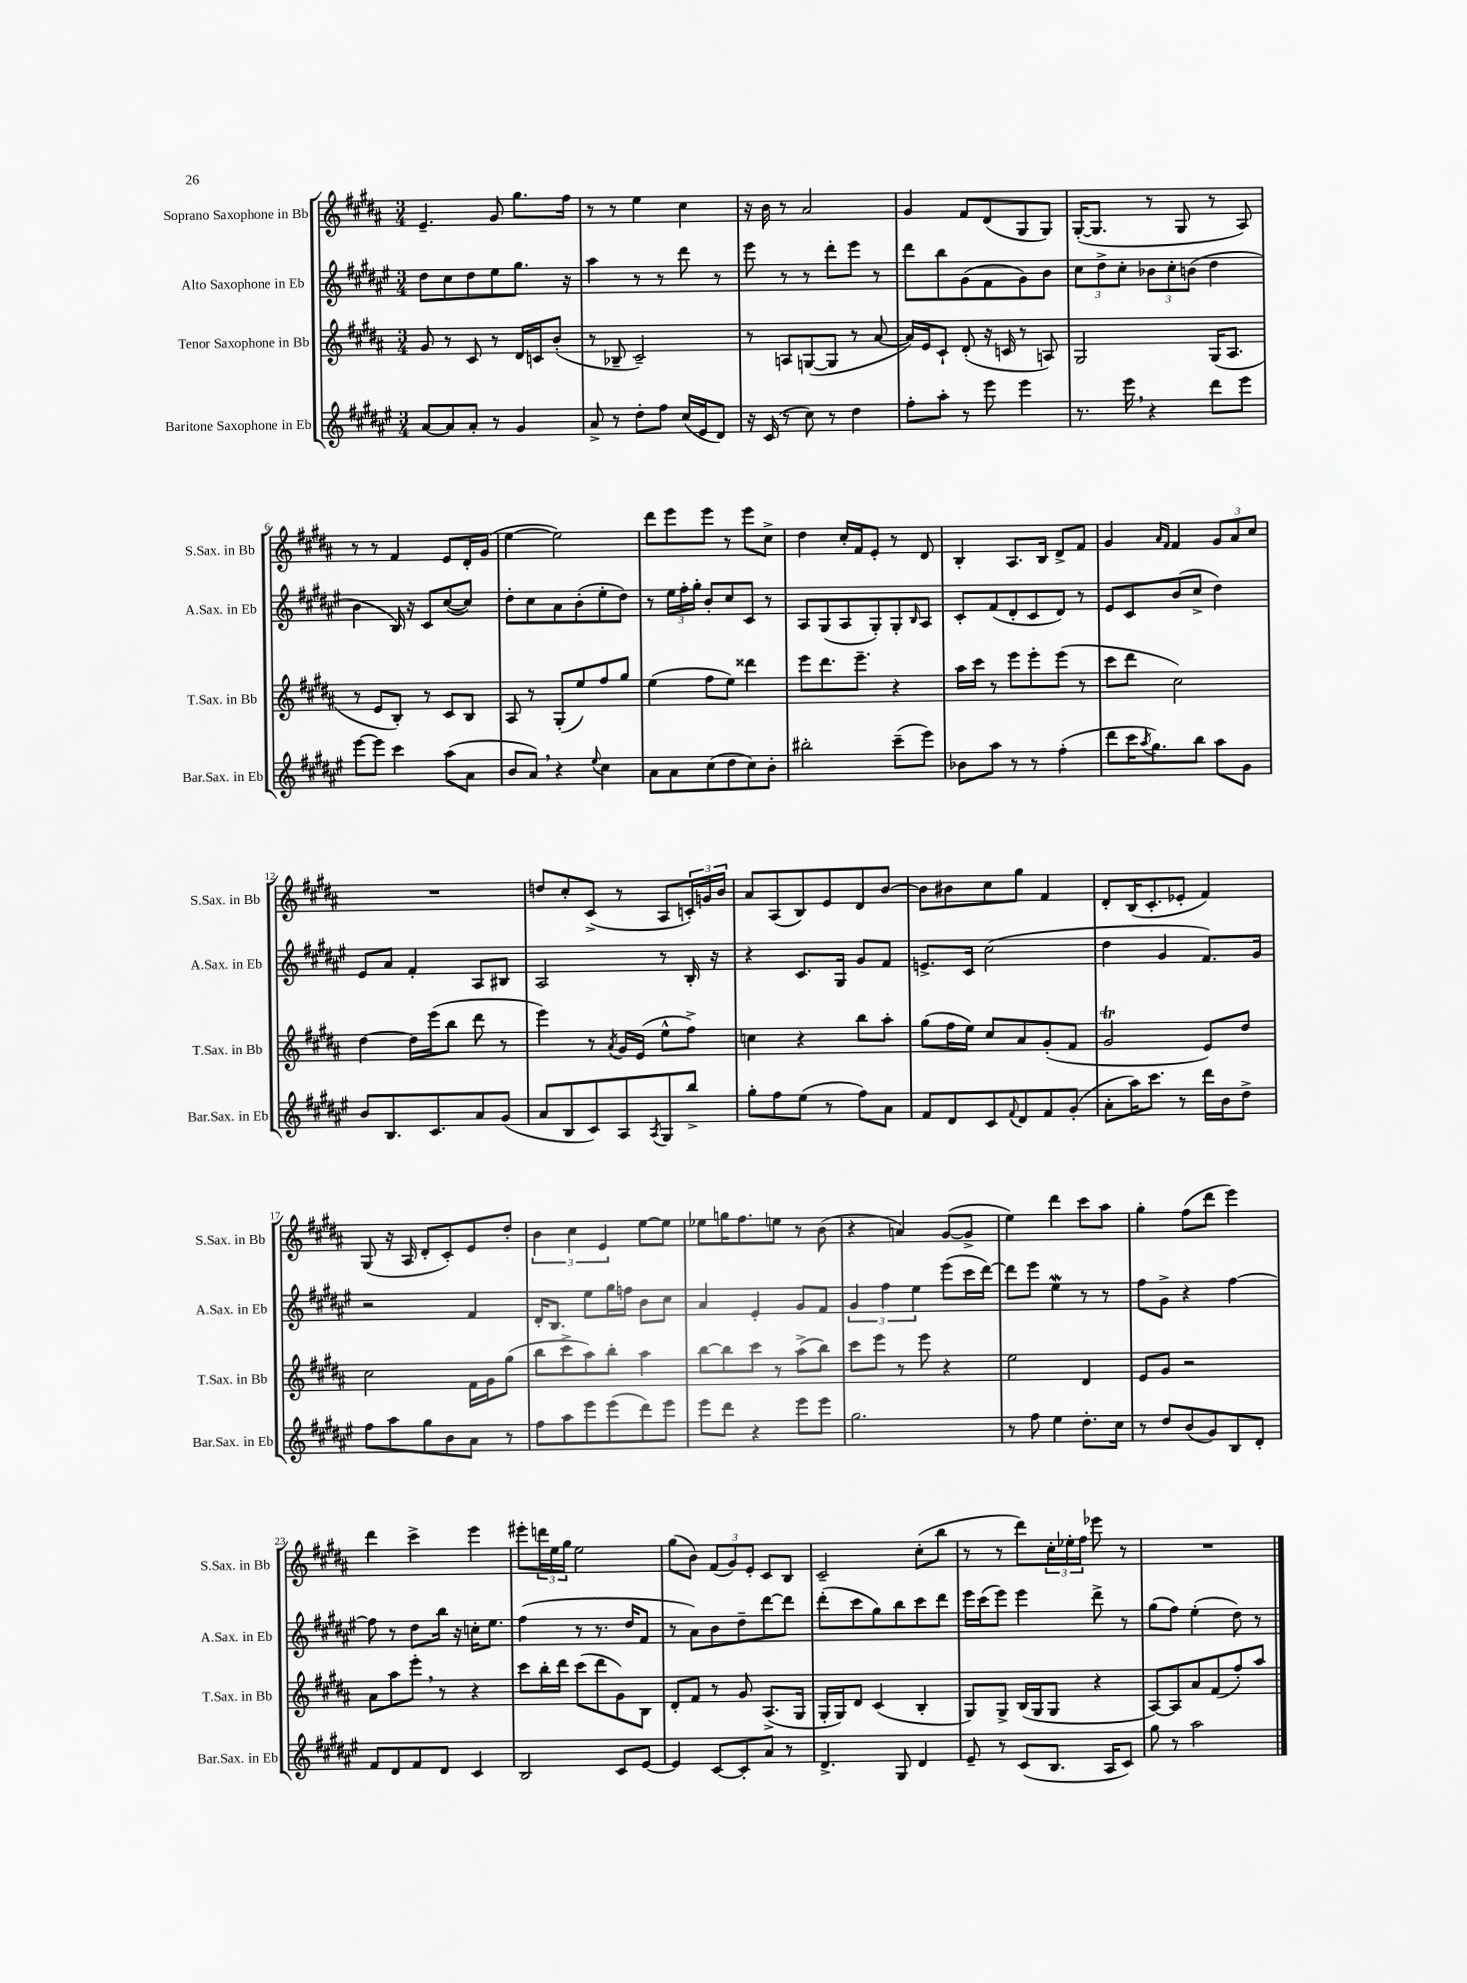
<<
\new StaffGroup <<
\new Staff = "s0" \with { instrumentName = "Soprano Saxophone in Bb" shortInstrumentName = "S.Sax. in Bb" } {
    \clef treble \key b \major \numericTimeSignature \time 3/4
    e'4.-- gis'8 gis''8. fis''16 |
    r8 r8 e''4 cis''4 |
    r16 b'16 r8 ais'2 |
    gis'4 fis'8 dis'8( gis8 gis8) |
    gis16~-.( gis8. r8 gis8 r8 ais8) |
    r8 r8 fis'4 e'8 dis'16-. gis'16( |
    e''4~ e''2) |
    dis'''8 e'''8 e'''8 r8 e'''8 cis''8-> |
    dis''4 cis''16-. fis'16 e'8-. r8 dis'8 |
    b4-. ais8. b16 dis'8-> fis'8 |
    gis'4 \grace { ais'16 fis'16 } fis'4 \tuplet 3/2 { gis'8 ais'8 cis''8 } |
    R2. |
    d''8 cis''8-. cis'8->( r8 ais8 \tuplet 3/2 { c'16-.) g'16 b'16 } |
    ais'8 ais8( b8) e'8 dis'8 b'8~ |
    b'8 bis'8 cis''8 gis''8 fis'4 |
    dis'8-. b16( cis'8.-. ees'8-. fis'4) |
    gis8( r16 ais16 dis'8-. cis'8-.) e'8 dis''8-. |
    \tuplet 3/2 { b'4 cis''4 e'4 } e''8~ e''8 |
    ees''8 g''16 fis''8. e''8 r8 b'8( |
    r4 a'4) gis'8~( gis'8-> |
    e''4) dis'''4 cis'''8 ais''8 |
    gis''4-. fis''8( dis'''8 e'''4) |
    dis'''4 cis'''4-> e'''4 |
    eis'''8-. \tuplet 3/2 { d'''16 e''16 gis''16 } e''2 |
    gis''8( b'8) \tuplet 3/2 { fis'8( gis'8) e'8-. } cis'8 b8 |
    cis'2-- cis''8-.( b''8 |
    r8 r8 dis'''8) \tuplet 3/2 { cis''16-. ees''16-. fis''16 } ees'''8 r8 |
    R2. \bar "|." |
}
\new Staff = "s1" \with { instrumentName = "Alto Saxophone in Eb" shortInstrumentName = "A.Sax. in Eb" } {
    \clef treble \key fis \major \numericTimeSignature \time 3/4
    dis''8 cis''8 dis''8 eis''8 gis''8. r16 |
    ais''4 r8 r8 dis'''8 r8 |
    eis'''8 r8 r8 dis'''8-. eis'''8 r8 |
    dis'''8 b''8 gis'8( fis'8 gis'8) b'8 |
    \tuplet 3/2 { cis''8 dis''8-> cis''8-. } \tuplet 3/2 { bes'8 cis''8-. b'8( } dis''4 |
    b'4 b16) r16 cis'8 cis''8~( cis''8) |
    dis''8-. cis''8 ais'8 b'8-.( eis''8-. dis''8) |
    r8 \tuplet 3/2 { eis''16 fis''16-. gis''16-. } b'8-. cis''8 cis'8 r8 |
    ais8 gis8( ais8 gis8-.) gis8-. \grace { b16 } ais8 |
    cis'8-. fis'8( dis'8-. cis'8 dis'8) r8 |
    eis'8 cis'8 b'8( cis''8-> dis''4) |
    eis'8 ais'8 fis'4-. ais8 bis8 |
    ais2 r8 b16-. r16 |
    r4 cis'8. gis16 gis'8 fis'8 |
    e'8.-> cis'16 cis''2( |
    dis''4 gis'4 fis'8.) gis'16 |
    r2 fis'4 |
    dis'16-. b8. eis''8 gis''16 f''16 b'8 cis''8 |
    ais'4 eis'4-. gis'8 fis'8 |
    \tuplet 3/2 { gis'4 fis''4 eis''4 } eis'''8( cis'''16 dis'''16~) |
    dis'''8 eis'''8 eis''4\mordent r8 r8 |
    fis''8 gis'8-> r4 fis''4~ |
    fis''8 r8 dis''8 b''16 r16 c''16-. eis''8. |
    fis''4( r8 r8. dis''16 fis'8 |
    r8 ais'8) b'8 dis''8-- dis'''8~ dis'''8 |
    dis'''8-.( cis'''8 gis''8) b''8 cis'''8 dis'''8 |
    eis'''16 cis'''16( eis'''8) eis'''4 dis'''8-> r8 |
    gis''8( fis''8) eis''4-.( dis''8) r8 \bar "|." |
}
\new Staff = "s2" \with { instrumentName = "Tenor Saxophone in Bb" shortInstrumentName = "T.Sax. in Bb" } {
    \clef treble \key b \major \numericTimeSignature \time 3/4
    gis'8 r8 cis'8 r8 dis'16 c'16 b'8-.( |
    r8 bes8-- cis'2--) |
    r8 a8 g8~( g8 r8 ais'8~ |
    ais'16) e'16 cis'8-! dis'8-.( r16 c'16 r8 a8) |
    gis2 gis16( ais8. |
    r8 e'8 b8-.) r8 cis'8 b8 |
    ais8 r8 gis8-.( e''8) fis''8 gis''8 |
    e''4( fis''8 e''8) disis'''4 |
    e'''8 dis'''8. e'''8.-- r4 |
    ais''16 cis'''16 r8 e'''8 e'''8-. e'''8( r8 |
    cis'''8 dis'''8 cis''2) |
    dis''4~ dis''16 e'''16( b''8 dis'''8 r8 |
    e'''4) r8 \acciaccatura { ais'8 } gis'16 e'16( e''8-^ fis''8->) |
    c''4 r4 b''8 ais''8-. |
    gis''8( fis''16 e''16) cis''8 ais'8 gis'8-.( fis'8 |
    gis'2\trill e'8) dis''8 |
    cis''2 fis'16 gis'16 gis''8( |
    b''8 cis'''8-> ais''8) b''8-. ais''4 |
    b''8~ b''8 cis'''8 r8 ais''8->( b''8) |
    cis'''8 e'''8 r8 e'''8 r4 |
    e''2 dis'4 |
    e'8 gis'8 r2 |
    ais'8 ais''8 e'''8-. \breathe r8 r4 |
    cis'''8 b''16-. dis'''16 cis'''8( dis'''8 gis'8) b8 |
    dis'8-. fis'8 r8 gis'8 ais8.->( gis16 |
    gis16-. gis16) dis'8 cis'4( b4-. |
    gis8) gis8-> b16( gis16 gis8 r4 |
    ais8~) ais8 ais'8 fis'8( fis''8-.) ais''8 \bar "|." |
}
\new Staff = "s3" \with { instrumentName = "Baritone Saxophone in Eb" shortInstrumentName = "Bar.Sax. in Eb" } {
    \clef treble \key fis \major \numericTimeSignature \time 3/4
    ais'8~ ais'8 ais'8-. r8 gis'4 |
    ais'8-> r8 dis''8-. fis''8 cis''16( eis'16 dis'8) |
    r16 cis'16( r8 cis''8) r8 dis''4 |
    fis''8-. ais''8-. r8 eis'''8 eis'''4 |
    r8. eis'''16 \breathe r4 dis'''8 eis'''8 |
    eis'''8~ eis'''8 cis'''4 ais''8( ais'8 |
    b'8 ais'8) \breathe r4 \appoggiatura { eis''8 } cis''4 |
    ais'8 ais'8 cis''8( dis''8 cis''8) b'8-. |
    bis''2-. cis'''8--( eis'''8) |
    bes'8 ais''8 r8 r8 fis''4-.( |
    dis'''8 cis'''16 \acciaccatura { ais''8 } gis''8.) b''8 ais''8 gis'8 |
    b'8 b8. cis'8. ais'8 gis'8( |
    ais'8 b8 cis'8) ais8 \acciaccatura { ais8 } gis8 b''8-> |
    gis''8-. fis''8 eis''8( r8 fis''8) ais'8 |
    fis'8 dis'8 cis'8 \appoggiatura { fis'8 } dis'8 fis'8 gis'8-.( |
    ais'8-. ais''16) cis'''8. r8 dis'''16 b'16 dis''8-> |
    fis''8 ais''8 gis''8 b'8 ais'8 r8 |
    fis''8 ais''8 eis'''8 eis'''8( dis'''8) eis'''8 |
    eis'''8 dis'''8 r4 eis'''8 eis'''8 |
    gis''2. |
    r8 fis''8 eis''4 dis''8.-. cis''16 |
    r8 dis''8 b'8( gis'8) b8 dis'8-. |
    fis'8 dis'8 fis'8 dis'8 cis'4 |
    b2 cis'8 eis'8~ |
    eis'4 cis'8~ cis'8-. ais'8 r8 |
    dis'4.-> gis8 dis'4 |
    eis'8-- r8 cis'8( b8. ais16 cis'8) |
    gis''8 r8 ais''2 \bar "|." |
}
>>
>>
